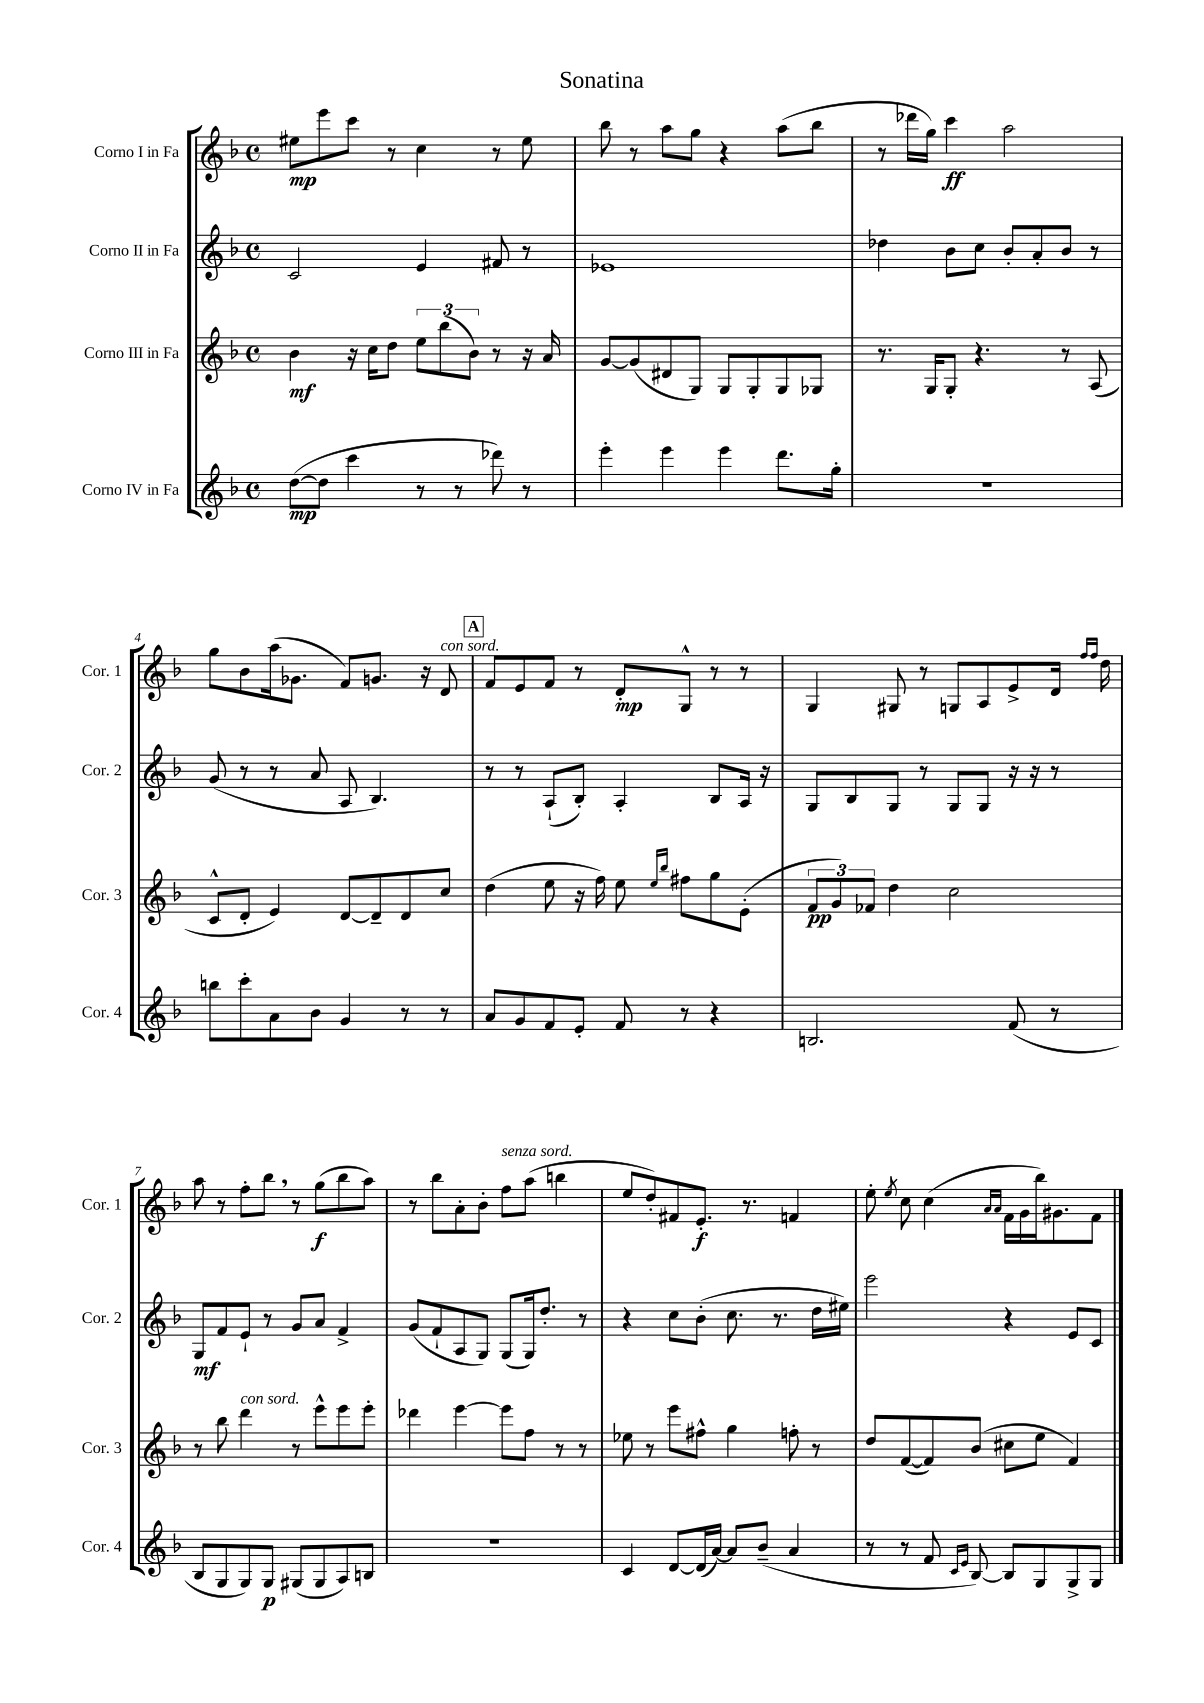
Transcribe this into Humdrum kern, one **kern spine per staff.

**kern	**dynam	**kern	**dynam	**kern	**dynam	**kern	**dynam
*part4	*part4	*part3	*part3	*part2	*part2	*part1	*part1
*staff4	*staff4	*staff3	*staff3	*staff2	*staff2	*staff1	*staff1
*I"Corno IV in Fa	*	*I"Corno III in Fa	*	*I"Corno II in Fa	*	*I"Corno I in Fa	*
*I'Cor. 4	*	*I'Cor. 3	*	*I'Cor. 2	*	*I'Cor. 1	*
*clefG2	*	*clefG2	*	*clefG2	*	*clefG2	*
*k[b-]	*	*k[b-]	*	*k[b-]	*	*k[b-]	*
*M4/4	*	*M4/4	*	*M4/4	*	*M4/4	*
*met(c)	*	*met(c)	*	*met(c)	*	*met(c)	*
=1	=1	=1	=1	=1	=1	=1	=1
([8dd\L	mp	4b-\	mf	2c/	.	8ee#X\L	mp
8dd\J]	.	.	.	.	.	8eee\	.
4ccc\	.	16r	.	.	.	8ccc\J	.
.	.	16cc\KL	.	.	.	.	.
.	.	8dd\J	.	.	.	8r	.
8r	.	12ee\L	.	4e/	.	4cc\	.
.	.	(12bb-\	.	.	.	.	.
8r	.	.	.	.	.	.	.
.	.	12b-\J)	.	.	.	.	.
8ddd-X\)	.	8r	.	8f#X/	.	8r	.
8r	.	16r	.	8r	.	8ee#\	.
.	.	16a/	.	.	.	.	.
=2	=2	=2	=2	=2	=2	=2	=2
4eee'\	.	[8g/L	.	1e-X	.	8bb-\	.
.	.	(8g/]	.	.	.	8r	.
4eee\	.	8d#X/	.	.	.	8aa\L	.
.	.	8G/J)	.	.	.	8gg\J	.
4eee\	.	8G/L	.	.	.	4r	.
.	.	8G'/	.	.	.	.	.
8.ddd\L	.	8G/	.	.	.	(8aa\L	.
.	.	8G-X/J	.	.	.	8bb-\J	.
16gg'\Jk	.	.	.	.	.	.	.
=3	=3	=3	=3	=3	=3	=3	=3
1r	.	8.r	.	4dd-X\	.	8r	.
.	.	.	.	.	.	16ddd-X\LL	.
.	.	16G/KL	.	.	.	16gg\JJ)	.
.	.	8G'/J	.	8b-\L	.	4ccc\	ff
.	.	4.r	.	8cc\J	.	.	.
.	.	.	.	8b-'/L	.	2aa\	.
.	.	.	.	8a'/	.	.	.
.	.	8r	.	8b-/J	.	.	.
.	.	(8A/	.	8r	.	.	.
!!LO:LB:g=z
=4	=4	=4	=4	=4	=4	=4	=4
8bbn\L	.	8c^^/L	.	(8g/	.	8gg\L	.
8ccc'\	.	8d'/J	.	8r	.	8b-\	.
8a\	.	4e/)	.	8r	.	(16aa\k	.
.	.	.	.	.	.	8.g-X\J	.
8b-\J	.	.	.	8a/	.	.	.
4g/	.	[8d/L	.	8A/	.	8f/L)	.
.	.	8d~/]	.	4.B-/)	.	8.gn/J	.
8r	.	8d/	.	.	.	.	.
.	.	.	.	.	.	16r	.
!	!	!	!	!	!	!LO:TX:a:i:t=con sord.	!
8r	.	8cc/J	.	.	.	8d/	.
!!LO:REH:place=s1:t=A
=5	=5	=5	=5	=5	=5	=5	=5
8a/L	.	(4dd\	.	8r	.	8f/L	.
8g/	.	.	.	8r	.	8e/	.
8f/	.	8ee\	.	(8A`/L	.	8f/J	.
8e'/J	.	16r	.	8B-'/J)	.	8r	.
.	.	16ff\)	.	.	.	.	.
8f/	.	8ee\	.	4A'/	.	8d'/L	mp
.	.	16qqee/LL	.	.	.	.	.
.	.	16qqbb-/JJ	.	.	.	.	.
8r	.	8ff#X\L	.	.	.	8G^^/J	.
4r	.	8gg\	.	8B-/L	.	8r	.
.	.	(8e'\J	.	16A/Jk	.	8r	.
.	.	.	.	16r	.	.	.
=6	=6	=6	=6	=6	=6	=6	=6
2.Bn/	.	12f/L	pp	8G/L	.	4G/	.
.	.	12g/)	.	.	.	.	.
.	.	.	.	8B-/	.	.	.
.	.	12f-X/J	.	.	.	.	.
.	.	4dd\	.	8G/J	.	8G#X/	.
.	.	.	.	8r	.	8r	.
.	.	2cc\	.	8G/L	.	8Gn/L	.
.	.	.	.	8G/J	.	8A/	.
(8f/	.	.	.	16r	.	8e^/	.
.	.	.	.	16r	.	.	.
8r	.	.	.	8r	.	16d/Jk	.
.	.	.	.	.	.	16qqff/LL	.
.	.	.	.	.	.	16qqff/JJ	.
.	.	.	.	.	.	16dd\	.
!!LO:LB:g=z
=7	=7	=7	=7	=7	=7	=7	=7
8B-/L	.	8r	.	8G/L	mf	8aa\	.
8G/	.	8bb-\	.	8f/	.	8r	.
!	!	!LO:TX:a:i:t=con sord.	!	!	!	!	!
8G/)	.	4ddd\	.	8e`/J	.	8ff'\L	.
8G/J	p	.	.	8r	.	8bb-,\J	.
(8G#X/L	.	8r	.	8g/L	.	8r	.
8G#/	.	8eee^^\L	.	8a/J	.	(8gg\L	f
8A/)	.	8eee\	.	4f^/	.	8bb-\	.
8Bn/J	.	8eee'\J	.	.	.	8aa\J)	.
=8	=8	=8	=8	=8	=8	=8	=8
1r	.	4ddd-X\	.	(8g/L	.	8r	.
.	.	.	.	8f`/	.	8bb-\L	.
.	.	[4eee\	.	8A/	.	8a'\	.
.	.	.	.	8G/J)	.	8b-'\J	.
!	!	!	!	!	!	!LO:TX:a:i:t=senza sord.	!
.	.	8eee\L]	.	(8G/L	.	8ff\L	.
.	.	8ff\J	.	16G/k)	.	(8aa\J	.
.	.	.	.	8.dd'/J	.	.	.
.	.	8r	.	.	.	4bbn\	.
.	.	8r	.	8r	.	.	.
=9	=9	=9	=9	=9	=9	=9	=9
4c/	.	8ee-X\	.	4r	.	8ee/L	.
.	.	8r	.	.	.	8dd'/)	.
[8d/L	.	8eee\L	.	8cc\L	.	8f#X/	.
(16d/L]	.	8ff#X^^\J	.	(8b-'\J	.	8.e'/J	f
[16a/JJ)	.	.	.	.	.	.	.
8a/L]	.	4gg\	.	8.cc\	.	.	.
.	.	.	.	.	.	8.r	.
(8b-~/J	.	.	.	.	.	.	.
.	.	.	.	8.r	.	.	.
4a/	.	8ffn'\	.	.	.	4fn/	.
.	.	8r	.	16dd\LL	.	.	.
.	.	.	.	16ee#X\JJ)	.	.	.
=10	=10	=10	=10	=10	=10	=10	=10
8r	.	8dd/L	.	2eee\	.	8ee'\	.
.	.	.	.	.	.	8qee/	.
8r	.	([8f/	.	.	.	8cc\	.
8f/	.	8f/])	.	.	.	(4cc\	.
16qqc/LL	.	.	.	.	.	.	.
16qqe/JJ	.	.	.	.	.	.	.
[8B-/)	.	(8b-/J	.	.	.	.	.
.	.	.	.	.	.	16qqa/LL	.
.	.	.	.	.	.	16qqa/JJ	.
8B-/L]	.	8cc#X\L	.	4r	.	16f\LL	.
.	.	.	.	.	.	16g\	.
8G/	.	8ee\J	.	.	.	16bb-\J)	.
.	.	.	.	.	.	8.g#X\	.
8G^/	.	4f/)	.	8e/L	.	.	.
8G/J	.	.	.	8c/J	.	8f\J	.
==	==	==	==	==	==	==	==
*-	*-	*-	*-	*-	*-	*-	*-
